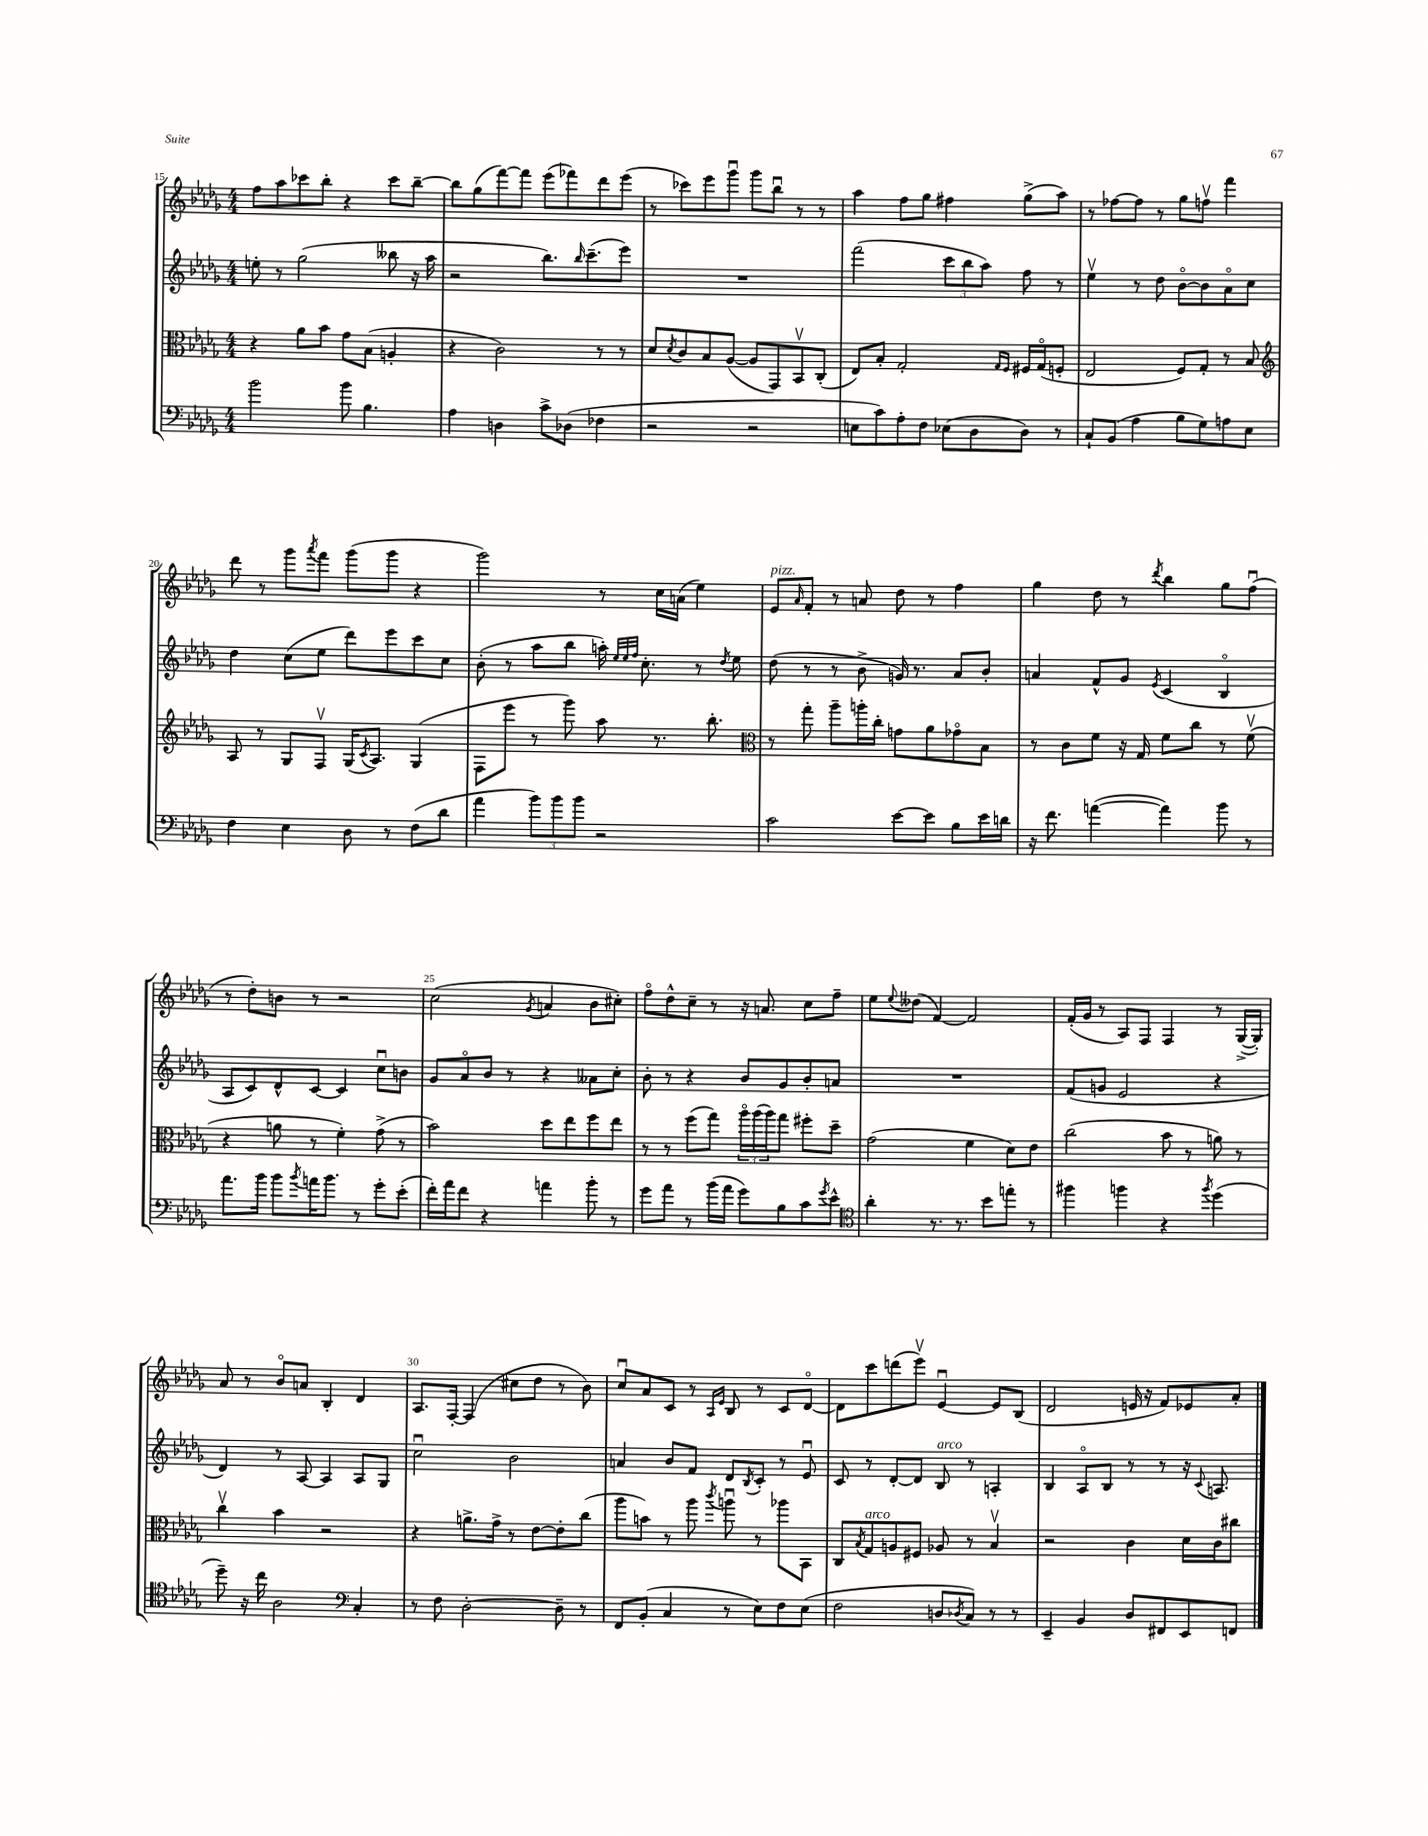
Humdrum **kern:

**kern	**kern	**kern	**kern
*part4	*part3	*part2	*part1
*staff4	*staff3	*staff2	*staff1
*clefF4	*clefC3	*clefG2	*clefG2
*k[b-e-a-d-g-]	*k[b-e-a-d-g-]	*k[b-e-a-d-g-]	*k[b-e-a-d-g-]
*M4/4	*M4/4	*M4/4	*M4/4
=15	=15	=15	=15
2b-\	4r	8een'\	8ff\L
.	.	8r	8aa-\
.	8a-\L	(2gg-\	8ccc-X\
.	8b-\J	.	8bb-'\J
8b-\	8g-\L	.	4r
4.B-\	(8B-\J	.	.
.	4An'/	8bb--X\	8ccc-\L
.	.	16r	[8bb-~\J
.	.	16aa-\	.
=16	=16	=16	=16
4A-\	4r	2r	8bb-\L]
.	.	.	(8gg-\
4Dn\	2c\)	.	[8fff\)
.	.	.	8fff\J]
8c^\L	.	8.bb-\L)	(8eee-\L
(8D-X\J	.	.	8fff-X\)
.	.	16qqbb-/	.
.	.	(8.ccc~\	.
4F-X\	8r	.	8ddd-\
.	8r	8eee-\J)	(8eee-\J
=17	=17	=17	=17
2r	8d-/L	1r	8r
.	8qd-/	.	.
.	8c/	.	8ccc-X\L)
.	8B-/	.	8eee-\
.	([8A-/J	.	8ggg-u\J
2r	8A-/L]	.	8ggg-\L
.	8GG-/)	.	8bb-u\J
.	8BB-v/	.	8r
.	(8C'/J	.	8r
=18	=18	=18	=18
8En\L	8E-/L)	(2fff\	4aa-\
8c\)	8B-'/J	.	.
8A-'\	2G-'/	.	8ff\L
8F\J	.	.	8gg-\J
(8E-X\L	.	12ccc\L	4ff#X\
.	.	12bb-\	.
8D-\	.	.	.
.	.	12aa-\J)	.
.	16qqG-/LL	.	.
.	16qqF/JJ	.	.
8D-\J)	16F#X/LL	8ff\	(8gg-^\L
.	(16G-/J	.	.
8r	8Fn'/J	8r	8aa-\J)
=19	=19	=19	=19
8C`/L	2E-/	4ee-v\	8r
(8BB-/J	.	.	[8ff-X\L
4A-\	.	8r	8ff-\J]
.	.	8dd-\	8r
8B-\L	8F/L)	[8b-\L	8gg-\L
8G-\)	8G-'/J	8b-\]	8ffnv\J
8An\	8r	8a-\	4fff\
8E-\J	8B-/	8cc\J	.
!!LO:LB:g=z
=20	=20	=20	=20
*	*clefG2	*	*
4F\	8A-/	4dd-\	8ddd-\
.	8r	.	8r
4E-\	8G-/L	(8cc\L	8ggg-\L
.	.	.	8qaaa-/
.	8Fv/J	8ee-\J	8fff\J
8D-\	(16G-/KL	8ddd-\L)	(8ggg-\L
.	8qc/	.	.
.	8.A-/J)	.	.
8r	.	8eee-\	8ggg-\J
(8F\L	(4G-/	8ccc\	4r
8d-\J	.	8cc\J	.
=21	=21	=21	=21
4a-\	8F\L	(8b-'\	2ggg-\)
.	8eee-\J	8r	.
12b-\L)	8r	8aa-\L	.
12b-\	.	.	.
.	8ggg-\)	8bb-\J	.
12b-\J	.	.	.
2r	8aa-\	16aan'\)	8r
.	.	32qqee-/LLL	.
.	.	32qqee-/	.
.	.	32qqff/JJJ	.
.	.	8.cc'\	.
.	8.r	.	16cc\LL
.	.	.	(16an\JJ
.	.	8r	4ee-\)
.	8.bb-'\	.	.
.	.	8qdd-/	.
.	.	8ee-\	.
=22	=22	=22	=22
*	*clefC3	*	*
!	!	!	!LO:TX:a:i:t=pizz.
2c\	8r	(8dd-\	8e-/L
.	.	.	16qqa-/
.	8gg-'\	8r	8f'/J
.	8aa-~\L	8r	8r
.	16aan'\L	8b-^\	8an/
.	16cc'\JJ	.	.
[8e-\L	8gn\L	16gn/)	8dd-\
.	.	8.r	.
8e-\J]	8a-\	.	8r
8B-\L	8g-X\	8a-/L	4ff\
16e-\L	8B-\J	8b-'/J	.
16dn\JJ	.	.	.
=23	=23	=23	=23
16r	8r	4an/	4gg-\
8.f\	.	.	.
.	8c\L	.	.
([4an\	8f\J	8f^^/L	8dd-\
.	16r	8g-/J	8r
.	16G-/	.	.
.	.	8qe-/	8qddd-/
4a\])	8f\L	(4c/	4bb-\
.	8cc\J	.	.
8b-\	8r	4B-/	8gg-\L
8r	(8fv\	.	(8ffu\J
!!LO:LB:g=z
=24	=24	=24	=24
8.a-\L	4r	8A-/L	8r
.	.	8c/)	8dd-'\L)
16b-\Jk	.	.	.
8b-\L	8an\	8d-^^/	8bn\J
8qb-/	.	.	.
16an\K	8r	[8c/J	8r
8.b-\J	.	.	.
.	4f'\)	4c/]	2r
8r	.	.	.
8g-'\L	(8g-^\	8ccu\L	.
(8e-'\J	8r	8bn\J	.
=25	=25	=25	=25
16f'\LL)	2b-\)	8g-/L	(2cc\
16a-\J	.	.	.
8f\J	.	8a-/	.
4r	.	8b-/J	.
.	.	8r	.
.	.	.	8qg-/
4an\	8dd-\L	4r	4an/
.	8ee-\	.	.
8b-'\	8ff\	8a--X\L	8b-\L
8r	8ee-\J	8cc'\J	8cc#X'\J)
=26	=26	=26	=26
8g-\L	8r	8b-'\	8ff\L
8a-\J	8r	8r	8dd-^^\
8r	(8ff\L	4r	8cc~\J
(16b-\LL	8gg-\J)	.	8r
16a-\JJ	.	.	.
8g-\L)	24aa-\LL	8b-/L	16r
.	(24aa-\	.	.
.	.	.	8.an/
.	24aa-\J)	.	.
8B-\	8gg-\J	8g-/	.
8c\	8ff#X'\L	8b-'/	8cc\L
8qg-/	.	.	.
8e-^^\J	8dd-~\J	8an/J	8ff~\J
=27	=27	=27	=27
*clefC4	*	*	*
4a-'\	(2g-\	1r	8ee-\L
.	.	.	8qqee-/
.	.	.	(8dd--X\J
8.r	.	.	[4f/)
8.r	.	.	.
.	4f\	.	2f/]
8b-\L	.	.	.
8een'\J	8d-\L)	.	.
8r	8e-\J	.	.
=28	=28	=28	=28
4ff#X\	(2cc\	(8f/L	(16f'/LL
.	.	.	16g-/JJ
.	.	8gn/J	8r
4ffn\	.	2e-/	8A-/L)
.	.	.	8F/J
4r	8b-\	.	4F/
.	8r	.	.
8qff/	.	.	.
(4dd-\	8an\)	4r	8r
.	8r	.	([16G-^/LL
.	.	.	16G-'/JJ])
!!LO:LB:g=z
=29	=29	=29	=29
8dd-~\)	4ccv\	4d-/)	8a-/
16r	.	.	8r
16cc\	.	.	.
2A-\	4b-\	8r	8b-/L
.	.	[8A-/	8an/J
.	2r	4A-/]	4B-'/
*clefF4	*	*	*
4C'/	.	8A-/L	4d-/
.	.	8G-/J	.
=30	=30	=30	=30
8r	4r	2ccu\	8.A-/L
8F\	.	.	.
.	.	.	[16F'/Jk
[2D-'\	8.an^\L	.	(4F/]
.	16g-^\Jk	.	.
.	8r	2b-\	8cc#X\L
.	[8e-\L	.	8dd-\J
8D-~\]	8e-'\]	.	8r
8r	(8cc\J	.	8b-\)
=31	=31	=31	=31
8FF/L	8aa-\L	4an/	8ccu/L
(8BB-'/J	8bn\J)	.	8a-/
4C/	8r	8b-/L	8c/J
.	8aa-\	8f/J	8r
.	.	.	16qqA-/LL
.	8qccc/	.	16qqe-/JJ
8r	8aanu\	8d-/L	8B-/
.	.	8qB-/	.
8E-\L)	8r	8c'/J	8r
8F\	8aa-X\L	8r	8c/L
(8E-\J	8BB-\J	8e-u/	[8d-/J
=32	=32	=32	=32
2F\	8C/L	8c/	8d-\L]
.	8qB-/	.	.
!	!LO:TX:a:i:t=arco	!	!
.	8G-/	8r	8ccc\
.	8An/	[8d-'/L	(8dddn\
.	8F#X/J	8d-/J]	8eee-v\J)
!	!	!LO:TX:a:i:t=arco	!
8Dn/L	8A-X/	8B-/	[4e-u/
8qD-X/	.	.	.
8C/J)	8r	8r	.
8r	4B-v/	4An'/	8e-/L]
8r	.	.	(8B-/J
=33	=33	=33	=33
4EE-~/	2r	4B-/	2d-/
4BB-/	.	8A-/L	.
.	.	8B-/J	.
8D-/L	4c\	8r	16en/
.	.	.	16r
8FF#X/	.	8r	8f/L)
8EE-/	16d-\LL	16r	8e-X/
.	.	8qqc/	.
.	16c\J	8.An/	.
8FFn/J	8cc#X\J	.	8a-'/J
==	==	==	==
*-	*-	*-	*-
